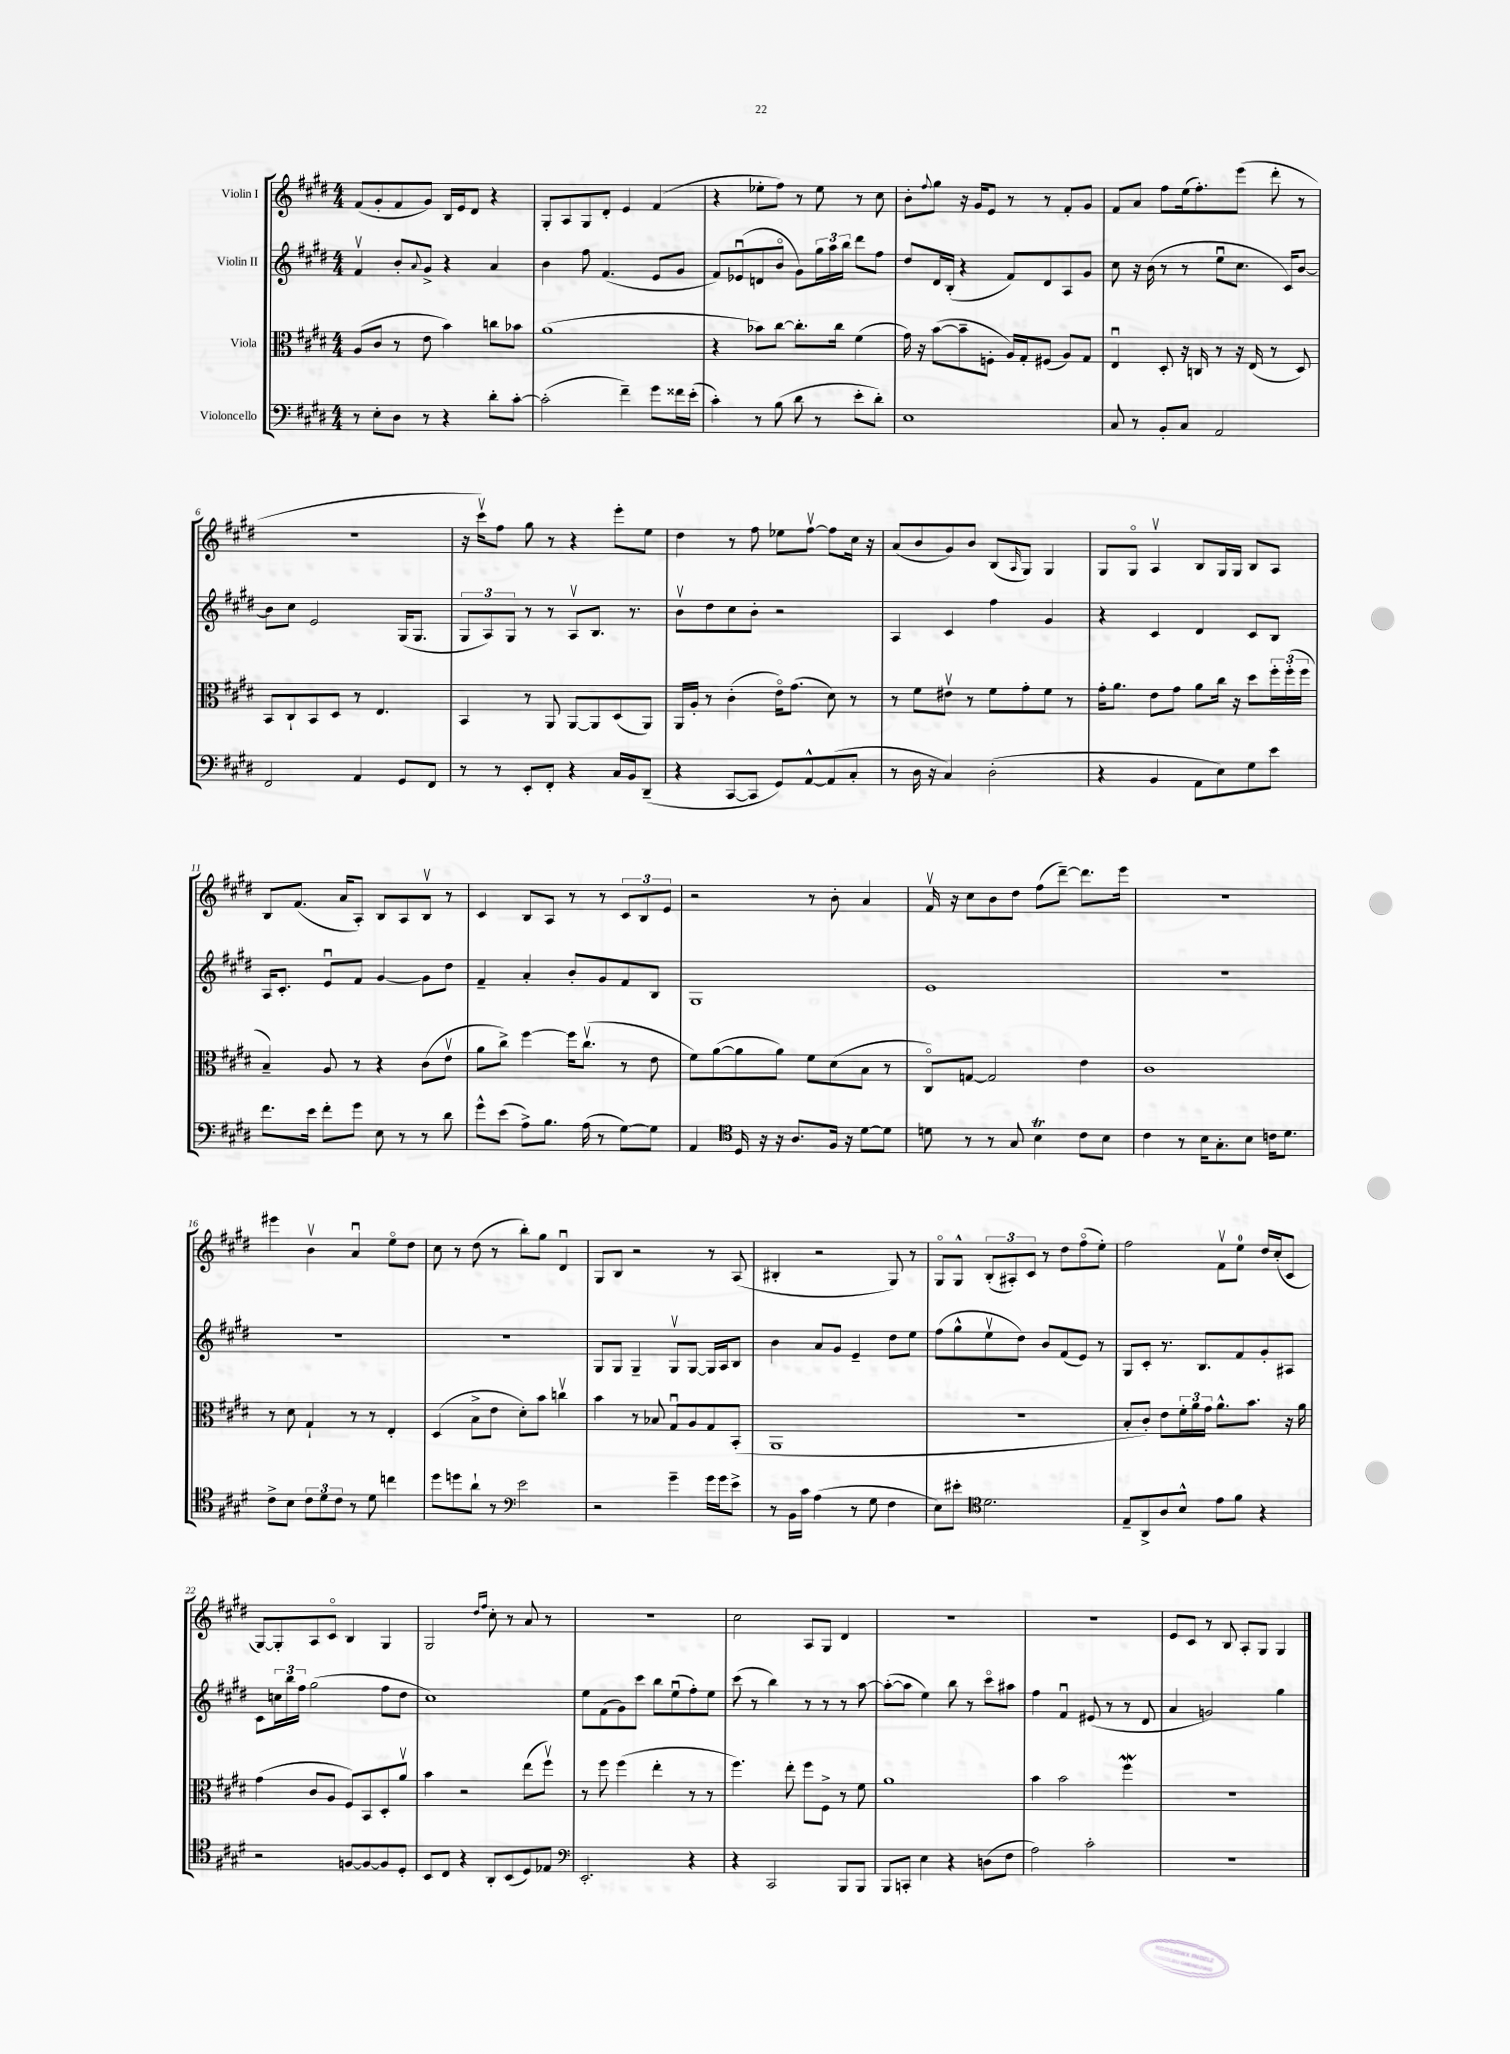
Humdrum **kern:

**kern	**kern	**kern	**kern
*staff4	*staff3	*staff2	*staff1
*clefF4	*clefC3	*clefG2	*clefG2
*k[f#c#g#d#]	*k[f#c#g#d#]	*k[f#c#g#d#]	*k[f#c#g#d#]
*M4/4	*M4/4	*M4/4	*M4/4
8r	(8A	4f#v	(8f#
8E'	8c#	.	8g#'
8D#	8r	8b'	8f#
.	.	8qqa	.
8r	8e	8g#^	8g#)
4r	4b)	4r	16B
.	.	.	16e
.	.	.	8d#
8d#'	8cc	4a	4r
[8c#'	8b-	.	.
=	=	=	=
(2c#']	(1a	4b	8G#'
.	.	.	8A
.	.	8ff#	8G#
.	.	(4.f#	8d#'
4f#~)	.	.	4e
8g#	.	8e	(4f#
16f##	.	8g#	.
(16e'	.	.	.
=	=	=	=
4c#')	4r	8f#)	4r
.	.	(8e-u	.
8r	8b-)	8d	8ee-'
(8B	[8cc#	8bo	8ff#)
8d#	8.cc#']	8g#)	8r
8r	.	24gg#	8ee-
.	.	24aa	.
.	16cc#	.	.
.	.	24bb	.
8e'	(4f#	8ddd#	8r
8d#')	.	8ff#	8cc#
=	=	=	=
1E	16g#)	8dd#	8b'
.	16r	.	.
.	.	.	8qqff#
.	([8b	16d#	8gg#
.	.	(16B'	.
.	8b~]	4r	16r
.	.	.	16g#
.	8F'	.	8e
.	16A)	8f#)	8r
.	16G#'	.	.
.	(8F#	8d#	8r
.	8A)	8A	8f#'
.	8G#	8g#	8g#
=	=	=	=
8C#	4Eu	8cc#	8f#
8r	.	16r	8a
.	.	(16b	.
8BB'	8D#'	8r	8ff#
8C#	16r	8r	(16ee
.	16C	.	8.ff#')
2AA	8r	8eeu	.
.	16r	8.cc#	(8eee
.	(16E	.	.
.	8r	.	8ddd#'
.	.	16c#)	.
.	8D#)	[8b	8r
=	=	=	=
2FF#	8BB	8b]	1r
.	8C#`	8cc#	.
.	8BB	2e	.
.	8D#	.	.
4AA	8r	.	.
.	4.E	.	.
8GG#	.	(16G#	.
.	.	8.G#	.
8FF#	.	.	.
=	=	=	=
8r	4BB	12G#	16r
.	.	.	16ccc#v)
.	.	12A)	.
8r	.	.	8ff#
.	.	12G#	.
8EE'	8r	8r	8gg#
8FF#'	8AA	8r	8r
4r	[8AA	8Av	4r
.	8AA]	8.B	.
16C#	(8D#	.	8eee'
16BB	.	8.r	.
(8DD#~	8AA)	.	8ee
=	=	=	=
4r	16AA	8bv	4dd#
.	16A'	.	.
.	8r	8dd#	.
[8CC#	(4c#'	8cc#	8r
8CC#]	.	8b'	8ff#
8GG#)	16eo)	2r	8ee-
.	(8.g#	.	.
[8AA^^	.	.	[8ff#v
(8AA]	8d#)	.	8ff#]
8C#'	8r	.	16cc#
.	.	.	16r
=	=	=	=
8r	8r	4A	(8a
16D#	8f#	.	8b
16r	.	.	.
4C#)	8e#v	4c#	8g#)
.	8r	.	8b
(2D#'	8f#	4ff#	(8B
.	.	.	16qqA
.	8g#'	.	8G#)
.	8f#	4g#	4G#
.	8r	.	.
=	=	=	=
4r	16g#'	4r	8G#
.	8.a	.	.
.	.	.	8G#o
4BB	8e	4c#	4Av
.	8g#	.	.
8AA	8a	4d#	8B
8E)	16cc#	.	16G#
.	16r	.	16G#
8G#	8dd#	8c#	8B
8e	24ff#'	8B	8A
.	(24ff#'	.	.
.	24ff#	.	.
=	=	=	=
8.f#	4B~)	16A	8B
.	.	8.c#'	.
.	.	.	(8.f#
16e	.	.	.
8f#'	8A	8eu	.
.	.	.	16a
8g#	8r	8f#	8A')
8E	4r	[4g#	8B
8r	.	.	8A
8r	(8c#	8g#]	8Bv
8d#	8ev	8dd#	8r
=	=	=	=
8g#^^	8a	4f#~	4c#
(8e	8cc#^)	.	.
8A^)	[4ff#	4a'	8B
8.B	.	.	8A
.	16ff#]	8b'	8r
(16A	(8.cc#v	.	.
8r	.	8g#	8r
[8G#)	8r	8f#	12c#
.	.	.	12B
8G#]	8e	8B	.
.	.	.	12e
=	=	=	=
4AA	8f#)	1G#	2r
.	([8a	.	.
*clefC4	*	*	*
16D#	8a]	.	.
16r	.	.	.
16r	8a)	.	.
8.A	.	.	.
.	8f#	.	8r
16F#	(8d#	.	8b'
16r	.	.	.
[8d#	8B	.	4a
8d#]	8r	.	.
=	=	=	=
8d	8C#o)	1e	16f#v
.	.	.	16r
8r	[8G	.	8cc#
8r	2G]	.	8b
8G#	.	.	8dd#
4B	.	.	(8ff#
.	.	.	[8ddd#~)
8c#	4e	.	8.ddd#]
8B	.	.	.
.	.	.	16eee
=	=	=	=
4c#	1c#	1r	1r
8r	.	.	.
16B	.	.	.
8.G#'	.	.	.
8B	.	.	.
16c	.	.	.
8.d#	.	.	.
=	=	=	=
8c#^	8r	1r	4eee#
8B	8d#	.	.
12c#	4G#`	.	4bv
12d#	.	.	.
12c#	.	.	.
8r	8r	.	4au
8d#	8r	.	.
4cc	4E'	.	8eeo
.	.	.	8dd#
=	=	=	=
8dd#	(4D#	1r	8cc#
8dd	.	.	8r
8a`	8B^	.	(8dd#
8r	8e	.	8r
*clefF4	*	*	*
2e	8d#')	.	8bb')
.	8b	.	8gg#
.	4ccv	.	4d#u
=	=	=	=
2r	4b	8G#	8G#
.	.	8G#	8B
.	8r	4G#~	2r
.	8B-	.	.
4g#~	8G#u	8G#v	.
.	8A	[8G#	.
16g#	8G#	16G#]	8r
16g#	.	16A	.
8e^	(8BB'	8B	(8A
=	=	=	=
8r	1AA	4b	4B#'
16BB	.	.	.
16c#	.	.	.
(4A	.	8a	2r
.	.	8g#	.
8r	.	4e~	.
8G#	.	.	.
4F#	.	8dd#	8G#)
.	.	8ee	8r
=	=	=	=
8E)	1r	(8ff#	8G#o
8e#'	.	8gg#^^	8G#^^
*clefC4	*	*	*
2.d#	.	8eev	(12B'
.	.	.	12A#')
.	.	8dd#)	.
.	.	.	12c#
.	.	8b	8r
.	.	(8f#	8dd#
.	.	8e)	(8ff#o
.	.	8r	8ee')
=	=	=	=
8E~	8B'	8G#	2ff#
8AA^	8c#')	8c#'	.
8A	8e	8.r	.
8B^^	24f#'	.	.
.	24a	.	.
.	.	8.B	.
.	24g#	.	.
8e	8.a^^	.	8f#v
8f#	.	8f#	8ee
.	8.b	.	.
4r	.	8g#'	16dd#
.	.	.	(16cc#'
.	16r	8A#	8c#
.	16a	.	.
=	=	=	=
2r	(4g#	8c#	[8G#)
.	.	24cc	8G#']
.	.	24bb	.
.	.	24ff#	.
.	8c#	(2gg#	8A
.	8A	.	8c#o
[8F	8F#)	.	4B
8F_	8BB	.	.
8F]	8D#'	8ff#	4G#
8D#'	8av	8dd#	.
=	=	=	=
8BB	4b	1cc#)	2G#
8C#	.	.	.
4r	2r	.	.
.	.	.	16qqdd#
.	.	.	16qqff#
8AA'	.	.	8cc#'
(8BB	.	.	8r
8D#)	(8ee	.	8a
8E-	8ff#v)	.	8r
=	=	=	=
*clefF4	*	*	*
2.EE'	8r	8ee	1r
.	8ff#	(8f#	.
.	(4ff#	8g#)	.
.	.	8ccc#	.
.	4ee'	8bb	.
.	.	(8eeu	.
4r	8r	8ff#')	.
.	8r	8ee	.
=	=	=	=
4r	4.ff#)	(8ccc#	2cc#
.	.	8r	.
2CC#	.	4bb)	.
.	8ee'	.	.
.	8ff#	8r	8A
.	8F#^	8r	8G#
8BBB	8r	8r	4d#
8BBB	8f#	[8aa	.
=	=	=	=
8BBB	1a	(8aa'_	1r
8CC'	.	8aa]	.
4E	.	4ee)	.
4r	.	8bb	.
.	.	8r	.
(8D	.	8ccc#o	.
8F#	.	8aa#	.
=	=	=	=
2A)	4b	4ff#	1r
.	2b	4f#u	.
2c#'	.	(8e#	.
.	.	8r	.
.	4ff#	8r	.
.	.	8d#	.
=	=	=	=
1r	1r	4a	8e
.	.	.	8c#
.	.	2g)	8r
.	.	.	8B
.	.	.	8A'
.	.	.	8G#
.	.	4gg#	4G#
==	==	==	==
*-	*-	*-	*-
